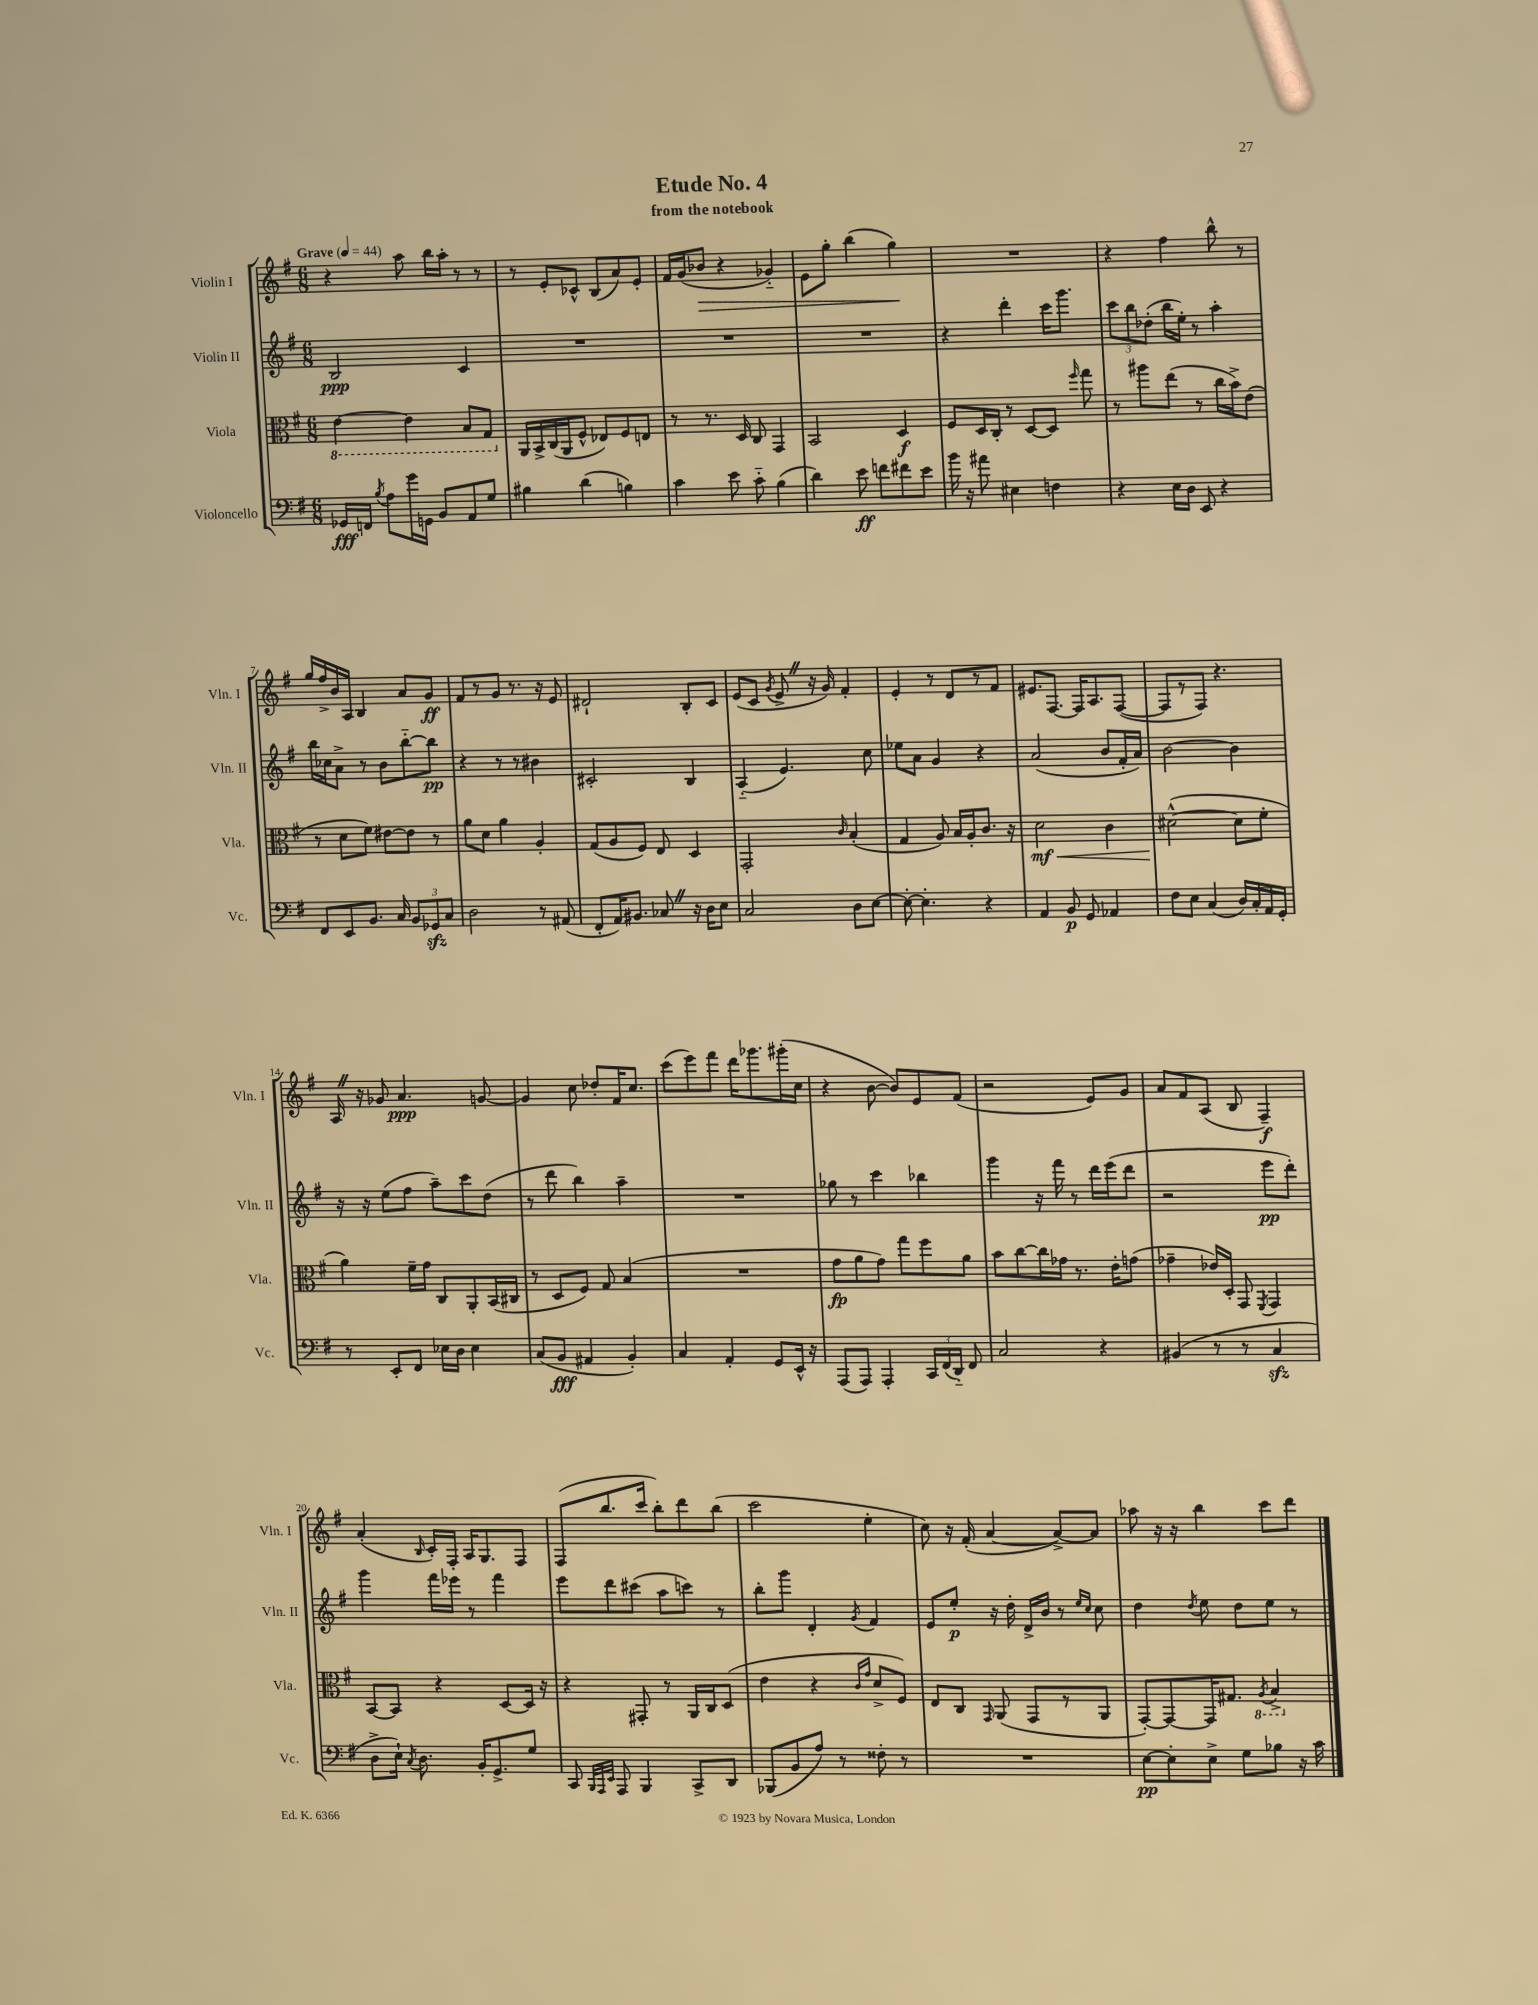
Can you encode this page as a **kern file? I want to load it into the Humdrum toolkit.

**kern	**kern	**kern	**kern
*staff4	*staff3	*staff2	*staff1
*clefF4	*clefC3	*clefG2	*clefG2
*k[f#]	*k[f#]	*k[f#]	*k[f#]
*M6/8	*M6/8	*M6/8	*M6/8
*MM44	*MM44	*MM44	*MM44
16GG-	[4E	2B	4r
16FF	.	.	.
8qB	.	.	.
8A	.	.	.
16g	4E]	.	8aa
16GG	.	.	.
8BB	.	.	16bb
.	.	.	16aa'
8AA	8BB	4c	8r
8G	8GG	.	8r
=	=	=	=
4B#	16AA	2.r	8r
.	16BB^	.	.
.	(16C	.	8e'
.	16AA	.	.
(4d	8F#^^	.	8c-^^
.	8E-)	.	(8B
4B)	8F#	.	8a)
.	8E	.	8e'
=	=	=	=
4c	8r	2.r	16f#
.	.	.	(16g
.	8.r	.	8b-
8e	.	.	4r
.	16D	.	.
8c'~	8C	.	.
(4B	4GG	.	4g-'~)
=	=	=	=
4d)	2BB	2.r	8e
.	.	.	8gg'
8e	.	.	(4bb
8f	.	.	.
8f#	4D	.	4gg)
8e	.	.	.
=	=	=	=
16b	8F#	4r	2.r
16r	.	.	.
8a#	16D	.	.
.	16C'	.	.
4E#	8r	4ddd'	.
.	[8D	.	.
4F	8D]	16ccc	.
.	.	8.ggg	.
.	16qqff#	.	.
.	8gg	.	.
=	=	=	=
4r	8r	12ccc	4r
.	.	12bb	.
.	8aa#	.	.
.	.	(12dd-'	.
16E	(8ee	16bb	4ff#
16D	.	16ee')	.
8EE	8r	8r	.
4r	16cc	4aa'	8bb^^
.	16b^)	.	.
.	(8e	.	8r
=	=	=	=
8FF#	8r	16bb	16gg
.	.	16cc-	16ff#^
8EE	8d	8a^	16b
.	.	.	16A
8.BB	8f#)	8r	4B
.	[8e#	8b	.
16C	.	.	.
12BB	8e#]	[8bb'~	8a
12GG-	.	.	.
.	8r	8bb]	8g
12C	.	.	.
=	=	=	=
2D	8a	4r	8f#
.	8d	.	8r
.	4a	8r	8g
.	.	8r	8.r
8r	4A'	4b#	.
.	.	.	16r
(8AA#	.	.	8e
=	=	=	=
8FF#'	(8G	2c#'	2d#`
16AA)	8A	.	.
8.BB#	.	.	.
.	8F#)	.	.
8C-	8E	.	.
16r	4D	4B	8B'
16D	.	.	.
8E	.	.	8c
=	=	=	=
2C	2GG'	(4A'~	(8e
.	.	.	8c
.	.	.	8qg
.	.	4.e)	8e^
.	.	.	16r
.	.	.	16g)
.	16qqc	.	.
8D	(4B'	.	4f#'
[8E	.	8cc	.
=	=	=	=
8E'_	4G	8ee-	4e'
4.E']	.	8a	.
.	8A)	4g	8r
.	16B	.	8d
.	16A'	.	.
4r	8.c	4r	8r
.	.	.	8f#
.	16r	.	.
=	=	=	=
4AA	2d	(2a	8.e#
.	.	.	[8.F#
8BB	.	.	.
8GG	.	.	16F#]
.	.	.	8.A
4AA-	4c	8b	.
.	.	16f#'	([8F#
.	.	16a)	.
=	=	=	=
8F#	([2d#^^	[2b	8F#]
8E	.	.	8r
(4C	.	.	8F#)
.	.	.	4.r
16D)	8d#]	4b]	.
16C'	.	.	.
16AA	8f#'	.	.
16GG'	.	.	.
=	=	=	=
8r	4a)	16r	16A
.	.	16r	16r
8EE'	.	(8ee	8g-
8FF#	16f#~	8ff#	4.a
.	16g	.	.
16E-	8C	8aa~)	.
16D	.	.	.
4E-	8AA'	8ccc	.
.	(16BB	(8dd	[8g
.	16C#	.	.
=	=	=	=
(8C	8r	8r	4g]
8BB	8D	8ddd	.
4AA#	8F#)	4bb)	8cc
.	8G	.	8dd-'
4BB')	(4B	4aa~	16f#
.	.	.	8.cc
=	=	=	=
4C	2.r	2.r	(8ccc
.	.	.	8eee)
4AA'	.	.	8fff#
.	.	.	16ddd
.	.	.	8.ggg-
8GG	.	.	.
16EE^^	.	.	(16ggg#'
16r	.	.	16cc
=	=	=	=
(8AAA	8g	8gg-	4r
8AAA)	8a	8r	.
4AAA'	8g)	4ccc	[8b
.	8gg	.	8b])
24CC	8ff#	4bb-	8e
(24FF#	.	.	.
24DD'~)	.	.	.
8FF#	8a	.	(8f#
=	=	=	=
2C	8b	4ggg	2r
.	[8cc	.	.
.	16cc]	16r	.
.	16g-	16fff#	.
.	8.r	8r	.
4r	.	16ddd	8e)
.	16e'	(16eee	.
.	(8g	8ddd	8g
=	=	=	=
(4BB#	4g-~	2r	8a
.	.	.	8f#
8r	16e-)	.	(8A
.	16D'	.	.
8r	8GG	.	8B
.	8qFF#	.	.
4C	4GG	8eee	4F#~)
.	.	8ddd')	.
=	=	=	=
8D^	[8BB	4ggg	(4a'
16E`)	8BB]	.	.
8qC	.	.	.
8.D	.	.	.
.	.	.	16qqB
.	4r	16fff#	16c')
.	.	16eee-	16F#'
16BB'	.	8r	16A
8.GG^	.	.	8.G
.	[8D	4fff#	.
8G	16D]	.	8F#
.	16r	.	.
=	=	=	=
8CC	4r	8eee	(8F#
32qqBBB	.	.	.
32qqAAA	.	.	.
32qqEE	.	.	.
8AAA	.	8ddd	8.bb
4BBB	8GG#'	(8ccc#	.
.	.	.	16ccc
.	8r	8aa	8bb')
8CC^	16AA	8ccc)	8ddd
.	16C	.	.
8DD	(8D	8r	(8bb
=	=	=	=
(8BBB-	4e	8bb'	2ccc
8BB	.	8ggg	.
8A)	4r	4d'	.
8r	.	.	.
.	16qqc	.	.
.	16qqg	8qg	.
8F##'	8d^	4f#	4ee'
8r	8F#)	.	.
=	=	=	=
2.r	8E	8e	8cc)
.	8C	8ee'	16r
.	.	.	(16f#'
.	16qqGG	.	.
.	(8AA	16r	[4a
.	.	16dd'	.
.	8GG	16d^	.
.	.	16b	.
.	8r	8r	8a^_)
.	.	16qqee	.
.	.	16qqcc	.
.	8AA	8cc	8a]
=	=	=	=
[8E	[8GG')	4dd	8aa-
8E']	8GG_	.	16r
.	.	.	16r
.	.	8qdd	.
8E^	16GG]	8ee	4bb
.	8.G#	.	.
8G	.	8dd	.
.	8qAA	.	.
8B-	4BB^	8ee	8ccc
16r	.	8r	8ddd
16c	.	.	.
==	==	==	==
*-	*-	*-	*-
